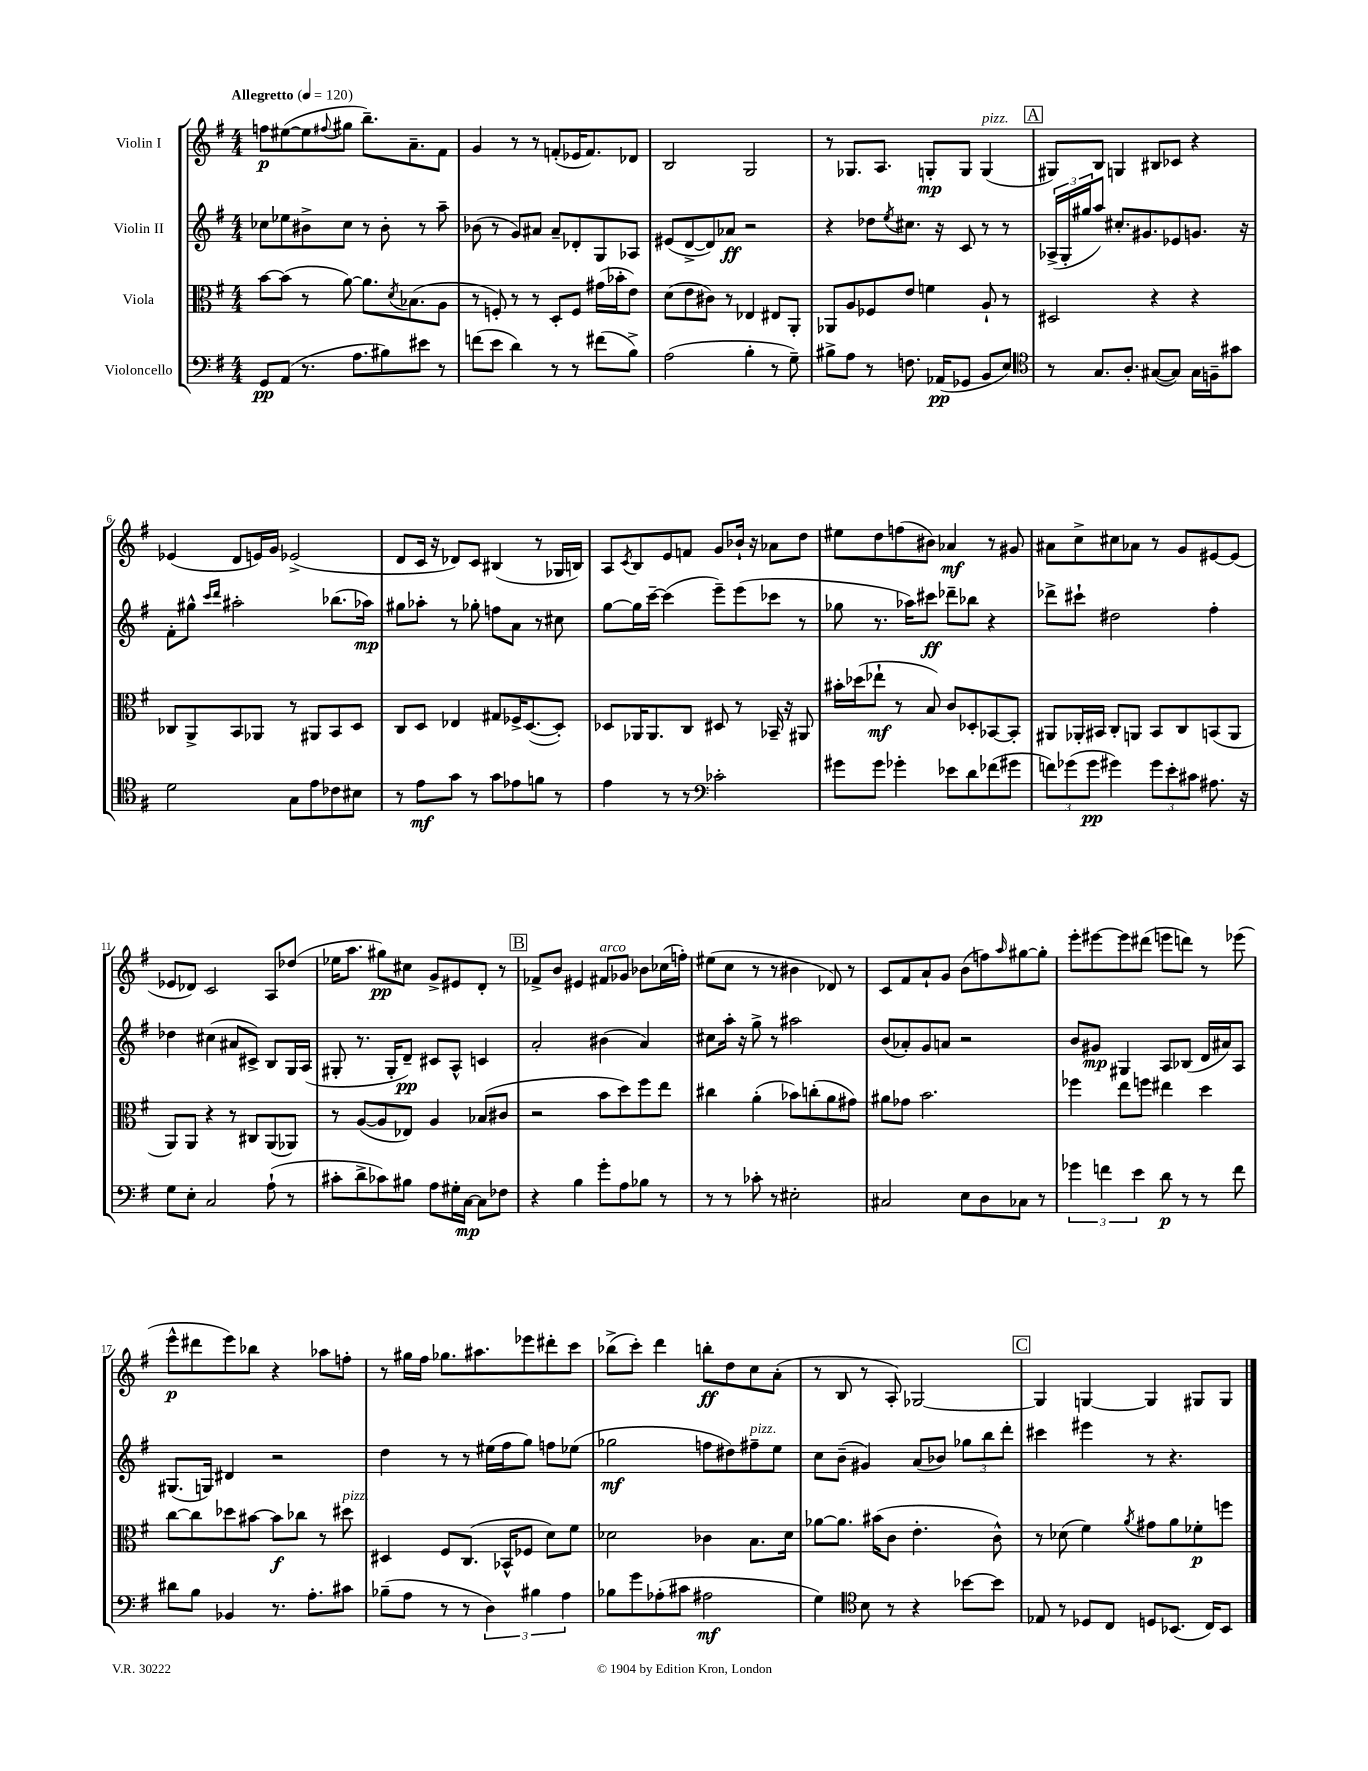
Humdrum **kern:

**kern	**kern	**kern	**kern
*staff4	*staff3	*staff2	*staff1
*clefF4	*clefC3	*clefG2	*clefG2
*k[f#]	*k[f#]	*k[f#]	*k[f#]
*M4/4	*M4/4	*M4/4	*M4/4
*MM120	*MM120	*MM120	*MM120
8GG/L	[8b\L	8cc-\L	8ff\L
(8AA/J	(8b\]J	8ee-\	([8ee#\
8.r	8r	8b#^\	8ee#\]
.	.	.	8qqff#/
.	[8a\)	8cc-\J	8gg#\J
8.A\L	.	.	.
.	8.a\]L	8r	8.bb~\L)
8B#\)	.	8b#'\	.
.	8qd/	.	.
.	(8.B-\	.	8.a~\
8e#\J	.	8r	.
8r	8A\J	8aa~\	8f#\J
=	=	=	=
(8f\L	8r	(8b-\	4g/
8e\J	8F'/)	8r	.
4d\)	8r	8g/L)	8r
.	8r	8a#/J	8r
8r	8D'/L	8a#~/L	(8f'/L
8r	8F/J	8d-'/	16e-/K
.	.	.	8.f/)
(8f#\L	(16g#\LL	8G/	.
.	16b-'\J	.	.
8B^\J)	8e\J)	8A-/J	8d-/J
=	=	=	=
(2A\	(8d\L	(8e#/L	2B/
.	8e\	[8d^/	.
.	8c#\J)	8d/])	.
.	8r	8a-/J	.
4B'\	4E-/	2r	2G/
8r	8E#/L	.	.
8G~\)	8AA'/J	.	.
=	=	=	=
8B#^\L	8AA-/L	4r	8r
8A\J	8A/	.	8.G-/L
8r	8F-/	8dd-\L	.
.	.	.	8.A/J
.	.	8qee/	.
8.F\	8e/J	8.cc#\J	.
.	4f\	.	8G'/L
(16AA-/LK	.	16r	.
8GG-/J	.	8c/	8G/J
8BB/L	8A`/	8r	(4G/
8E/J)	8r	8r	.
=	=	=	=
*clefC4	*	*	*
8r	2D#/	(24A-^/LL	8G#/L)
.	.	24G'/	.
.	.	24gg#/J	.
8.G/L	.	8aa/J)	8B/J
.	.	8.cc#'/L	4G/
8.A'/J	.	.	.
.	.	8.g#/	.
([8G#/L	4r	.	8B#/L
8G#/]J)	.	8e-/	8c-/J
16G#\LL	4r	8.g/J	4r
16F~\J	.	.	.
8g#\J	.	.	.
.	.	16r	.
=	=	=	=
2d\	8C-/L	8f#'\L	(4e-/
.	8AA^/	8gg#^^\J	.
.	.	16qqccc/LL	.
.	.	16qqddd/JJ	.
.	8BB/	2aa#'\	8d/L
.	8AA-/J	.	16e/L)
.	.	.	16g/JJ
8G\L	8r	.	(2e-^/
8e\	8AA#/L	.	.
8c-\	8BB/	(8.bb-\L	.
8B#\J	8D/J	.	.
.	.	16aa-\Jk)	.
=	=	=	=
8r	8C/L	8gg#\L	8d/L
8e\L	8D/J	8aa-'\J	16c/Jk
.	.	.	16r
8g\J	4E-/	8r	8d-/L)
8r	.	8gg-'\	8c/J
8g\L	8G#/L	8ff\L	(4B#/
8e-\	16F-^/K	8a\J	.
.	([8.D/	.	.
8f\J	.	8r	8r
8r	8D'/]J)	8cc#\	16G-/LL
.	.	.	16B/JJ)
=	=	=	=
4e\	8D-/L	[8gg\L	8A/L
.	.	.	8qc/
.	16AA-/K	16gg\]L	8B/
.	8.AA-/	[16ccc~\JJ	.
8r	.	(4ccc\]	8e/
8r	8C/J	.	8f/J
*clefF4	*	*	*
2c-'\	8D#/	8eee~\L)	8g/L
.	8r	(8eee\	16b-`/Jk
.	.	.	16r
.	16BB-~/	8ccc-\J	8a-\L
.	16r	.	.
.	8AA#/	8r	8dd\J
=	=	=	=
8g#\L	16b#'\LL	8gg-\	8ee#\L
.	(16dd-\J	.	.
8g#\J	8ee-`\J	8.r	8dd\
4g-'\	8r	.	(8ff\
.	.	16aa-\LK)	.
.	8B/)	8ccc#\J	8b#\J)
8e-\L	8c/L	8ddd-~\L	4a-/
8d\	8D-'/	8bb-\J	.
(8f-\	[8BB-/	4r	8r
8g#\J	8BB-'/]J	.	8g#/
=	=	=	=
12f\L)	8AA#/L	8ddd-^\L	8a#\L
(12g-\	.	.	.
.	16AA-'/L	8ccc#`\J	8cc^\
12g-\J	.	.	.
.	16BB#/JJ	.	.
4g#\)	8C'/L	2dd#\	8cc#\
.	8AA/J	.	8a-\J
12g#\L	8BB#/L	.	8r
12e'\	.	.	.
.	8C/	.	8g/L
12c#\J	.	.	.
8.A#\	(8BB/	4ff#'\	[8e#/
.	8AA/J	.	(8e#/]J
16r	.	.	.
=	=	=	=
8G\L	8AA/L)	4dd-\	8e-/L
8E'\J	8AA/J	.	8d-/J)
2C/	4r	(4cc#\	2c/
.	8r	8a#/L	.
.	8C#/L	8c#^/J)	.
(8A`\	(8AA/	8B/L	8A/L
8r	8AA-/J)	16G/L	(8dd-/J
.	.	(16A/JJ	.
=	=	=	=
8c#'\L	8r	8G#'/	16ee-\LK
.	.	.	8.aa\J
8d^\	([8A/L	8.r	.
8c-\)	8A/]	.	8gg#\L)
.	.	16G#'/LK	.
8B#\J	8E-/J)	8d~/J)	8cc#\J
8A\L	4A/	8c#/L	8g^/L
16G#'\L	.	8A^^/J	8e#/
[16C\JJ	.	.	.
8C\]L	(8B-/L	4c/	8d'/J
8F-\J	8c#/J	.	8r
=	=	=	=
4r	2r	2a'/	8f-^/L
.	.	.	8b/J
4B\	.	.	4e#/
8g'\L	8b\L	(4b#\	8f#/L
8A\	8dd\)	.	8g-/J
8B-\J	8ff#\	4a/)	8b-\L
8r	8ee\J	.	(16cc-\L
.	.	.	16ff'\JJ)
=	=	=	=
8r	4cc#\	8cc#\L	(8ee#\L
8r	.	16aa'\Jk	8cc\J
.	.	16r	.
8c-'\	(4a'\	8gg^\	8r
8r	.	8r	8r
2E#'\	8b-\L)	2aa#\	4b#\
.	(8cc'\	.	.
.	8a\	.	8d-/)
.	8g#\J)	.	8r
=	=	=	=
2C#/	8a#\L	(8b/L	8c/L
.	8g-\J	8a-'/)	8f#/
.	2.b\	8g/	8a`/
.	.	8a/J	8g/J
8E\L	.	2r	(8b\L
8D\	.	.	8ff\)
.	.	.	16qqaa/
8C-\J	.	.	[8gg#\
8r	.	.	8gg#'\]J
=	=	=	=
6g-\	4ff-\	8b/L	8eee'\L
.	.	8g#/J	[8eee#\
6f\	.	.	.
.	8ee\L	4G#/	8eee#\]
6e\	.	.	.
.	8ff\J	.	(8ddd#\J
8d\	4ee#\	8A/L	8eee\L
8r	.	(8B-/J	8ddd\J)
8r	4dd\	16d/LL	8r
.	.	16a#/J)	.
8f\	.	8A/J	(8eee-\
=	=	=	=
8d#\L	[8cc\L	(8.G#/L	8eee^^\L
8B\J	8cc\]	.	8ddd#\
.	.	16G/Jk)	.
4BB-/	8dd-\	4d#/	8eee\)
.	[8b#\J	.	8bb-\J
8.r	8b#\]L	2r	4r
.	8cc-\J	.	.
8.A'\L	.	.	.
.	8r	.	8aa-\L
8c#\J	8dd#\	.	8ff'\J
=	=	=	=
(8B-~\L	4D#/	4dd\	8r
8A\J	.	.	16gg#\LL
.	.	.	16ff#\JJ
8r	8F#/L	8r	8.gg-\L
8r	(8.C/J	8r	.
.	.	.	8.aa#\
6D\)	.	(16ee#\LL	.
.	16BB-^^/LK	16ff#\J	.
.	8F-/J	8gg\J)	8eee-\
6B#\	.	.	.
.	8d\L)	8ff\L	8ddd#'\
6A\	.	.	.
.	8f#\J	(8ee-\J	8ccc\J
=	=	=	=
8B-\L	2d-\	2gg-\	(8bb-^\L
8g\	.	.	8ccc'\J)
(8A-'\	.	.	4ddd\
8c#\J	.	.	.
2A#\	4c-\	8ff\L	8bb'\L
.	.	8dd#\)	8dd\
.	8.B\L	8ff#~\	8cc\
.	.	8ee\J	(8a'\J
.	16d-\Jk	.	.
=	=	=	=
4G\)	[8a-\L	8cc\L	8r
.	8.a-\]J	(8b~\J	8B/
*clefC4	*	*	*
8B\	.	4g#/)	8r
.	(16b#\LK	.	.
8r	8c\J	.	8A'/)
4r	4.e'\	(8a/L	[2G-/
.	.	8b-/J)	.
[8b-\L	.	12gg-\L	.
.	.	12bb\	.
8b-\]J	8c^^\)	.	.
.	.	12ddd'\J	.
=	=	=	=
8E-/	8r	4ccc#\	4G-/]
8r	(8d-\	.	.
8D-/L	4f#\)	4eee#\	[4G/
8C/J	.	.	.
.	8qa/	.	.
8D/L	8g#\L	8r	4G/]
(8.BB-/J	8a\	4.r	.
.	8f-'\	.	8G#/L
16C/LK)	.	.	.
8BB-/J	8ff\J	.	8G#/J
==	==	==	==
*-	*-	*-	*-
